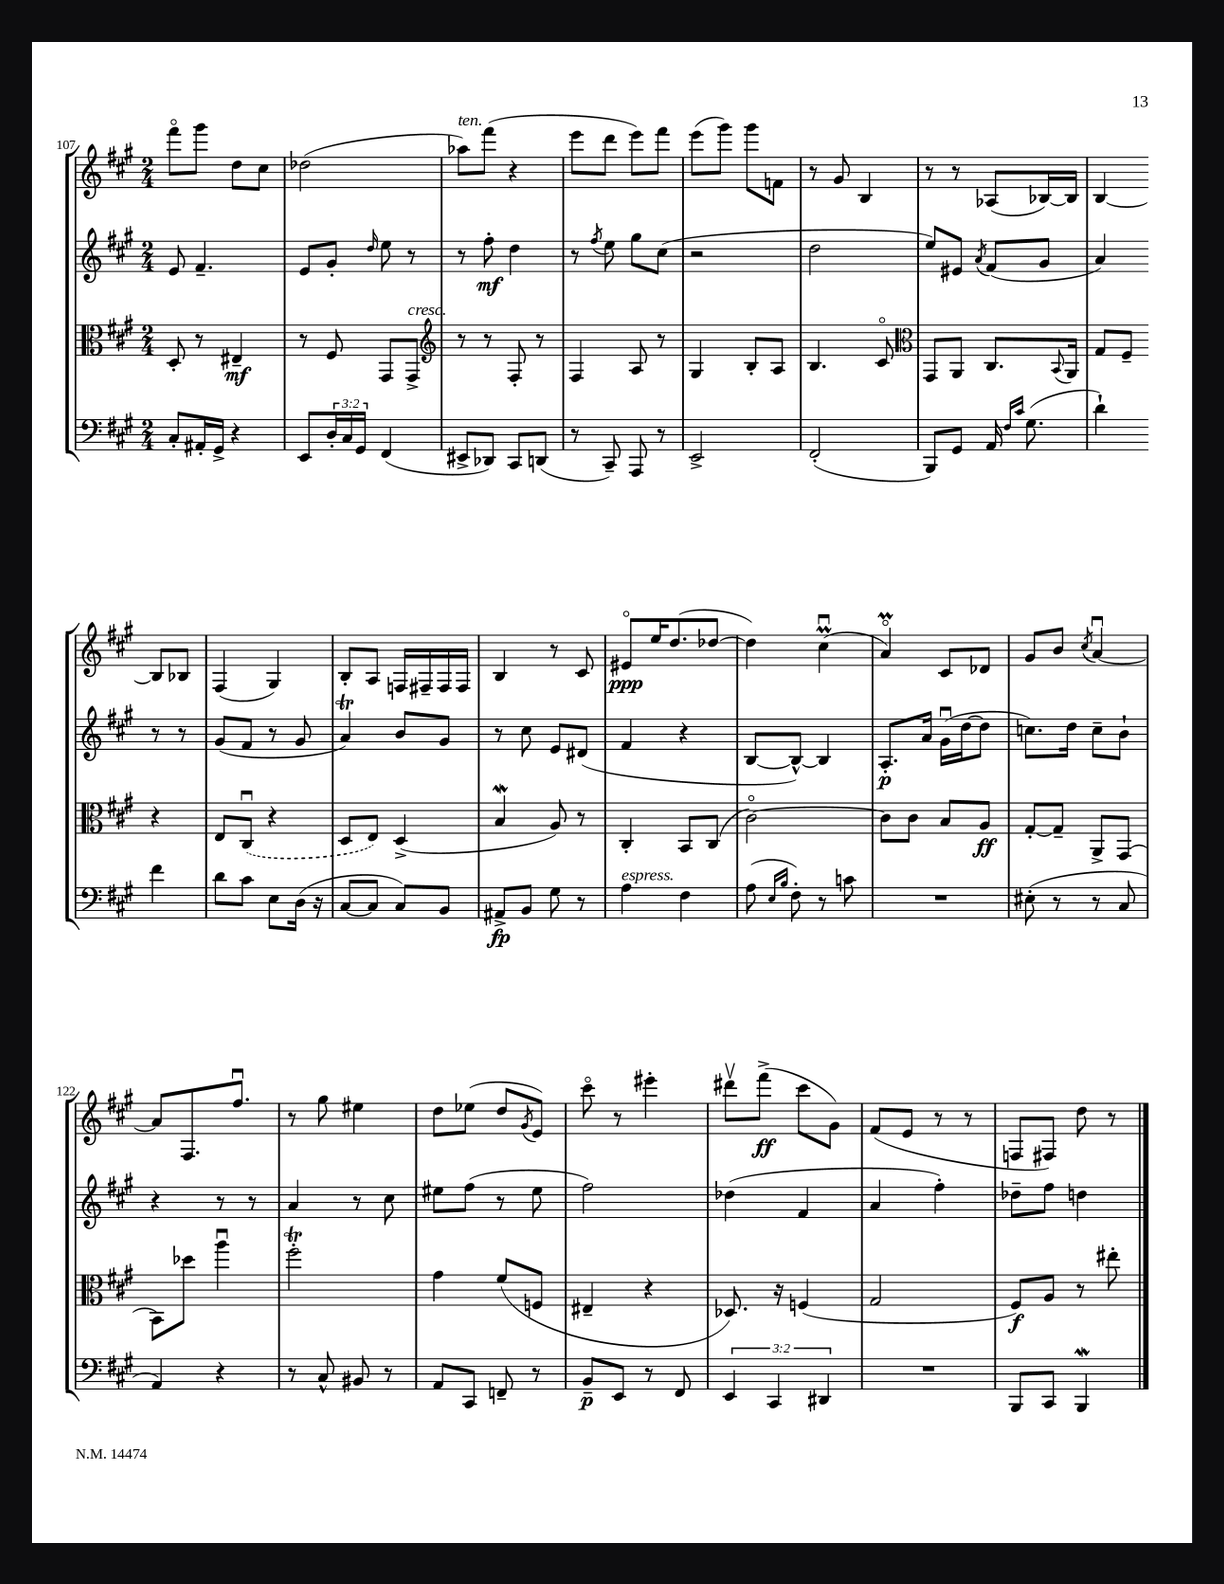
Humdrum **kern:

**kern	**kern	**kern	**kern
*staff4	*staff3	*staff2	*staff1
*clefF4	*clefC3	*clefG2	*clefG2
*k[f#c#g#]	*k[f#c#g#]	*k[f#c#g#]	*k[f#c#g#]
*M2/4	*M2/4	*M2/4	*M2/4
8C#'	8D'	8e	8fff#o
16AA#'	8r	4.f#~	8ggg#
16GG#^	.	.	.
4r	4E#~	.	8dd
.	.	.	8cc#
=	=	=	=
8EE	8r	8e	(2dd-
24D'	8F#	8g#'	.
24C#	.	.	.
24GG#	.	.	.
.	.	16qqdd	.
(4FF#	8GG#	8ee	.
.	8GG#^	8r	.
=	=	=	=
*	*clefG2	*	*
8EE#^	8r	8r	8aa-)
8DD-)	8r	8ff#'	(8fff#
8CC#	8F#'	4dd	4r
(8DD	8r	.	.
=	=	=	=
8r	4F#	8r	8eee
.	.	8qff#	.
8CC#~)	.	8ee	8ddd
8AAA	8A	8gg#	8eee)
8r	8r	(8cc#	8fff#
=	=	=	=
2EE^	4G#	2r	(8eee
.	.	.	8ggg#)
.	8B'	.	8ggg#
.	8A	.	8f
=	=	=	=
(2FF#'	4.B	2dd	8r
.	.	.	8g#
.	.	.	4B
.	8c#o	.	.
=	=	=	=
*	*clefC3	*	*
8BBB)	8GG#	8ee)	8r
8GG#	8AA	8e#	8r
.	.	8qa	.
16AA	8.C#	(8f#	(8A-
16qqF#	.	.	.
16qqc#	.	.	.
(8.G#	.	.	.
.	.	8g#	[16B-)
.	8qqBB	.	.
.	16AA	.	16B-]
=	=	=	=
4d`)	8G#	4a)	[4B
.	8F#~	.	.
4f#	4r	8r	8B]
.	.	8r	8B-
=	=	=	=
8d	8E	(8g#	(4F#
8c#	(8C#u	8f#	.
8E	4r	8r	4G#)
(16D	.	8g#	.
16r	.	.	.
=	=	=	=
[8C#	8D	4a)	8B'
8C#]	8E)	.	8A
8C#)	(4D^	8b	16F
.	.	.	16F#~
8BB	.	8g#	16F#
.	.	.	16F#
=	=	=	=
8AA#^	4B	8r	4B
8BB	.	8cc#	.
8G#	8A)	8e	8r
8r	8r	(8d#	8c#
=	=	=	=
4A	4C#'	4f#	8e#o
.	.	.	16ee
.	.	.	(8.dd
4F#	8BB	4r	.
.	(8C#	.	[8dd-
=	=	=	=
(8A	[2c#o)	[8B	4dd-])
16qqE	.	.	.
16qqB	.	.	.
8F#')	.	8B^^_)	.
8r	.	4B]	(4cc#u
8c	.	.	.
=	=	=	=
2r	8c#]	8.A'	4ao)
.	8c#	.	.
.	.	16a	.
.	8B	(16g#u	8c#
.	.	[16dd	.
.	8A	8dd]	8d-
=	=	=	=
(8E#'	[8G#'	8.cc)	8g#
8r	8G#~]	.	8b
.	.	16dd	.
.	.	.	8qcc#
8r	8AA^	8cc~	[4au
8C#	(8GG#	8b`	.
=	=	=	=
4AA)	8BB)	4r	8a]
.	8dd-	.	8.F#
4r	4aau	8r	.
.	.	.	8.ff#u
.	.	8r	.
=	=	=	=
8r	2ff#'	4a	8r
8C#^^	.	.	8gg#
8BB#	.	8r	4ee#
8r	.	8cc#	.
=	=	=	=
8AA	4g#	8ee#	8dd
8CC#	.	(8ff#	(8ee-
8FF~	(8f#	8r	8dd
.	.	.	8qg#
8r	8F	8ee#	8e)
=	=	=	=
8BB~	4E#~	2ff#)	8ccc#o
8EE	.	.	8r
8r	4r	.	4eee#'
8FF#	.	.	.
=	=	=	=
6EE	8.D-)	(4dd-	8ddd#v
.	.	.	(8fff#^
6CC#	.	.	.
.	16r	.	.
.	(4F	4f#	8ccc#
6DD#	.	.	.
.	.	.	8g#)
=	=	=	=
2r	2G#	4a	(8f#
.	.	.	8e
.	.	4ff#')	8r
.	.	.	8r
=	=	=	=
8BBB	8F#)	8dd-~	8F
8CC#	8A	8ff#	8F#)
4BBB	8r	4dd	8dd
.	8ee#'	.	8r
==	==	==	==
*-	*-	*-	*-
